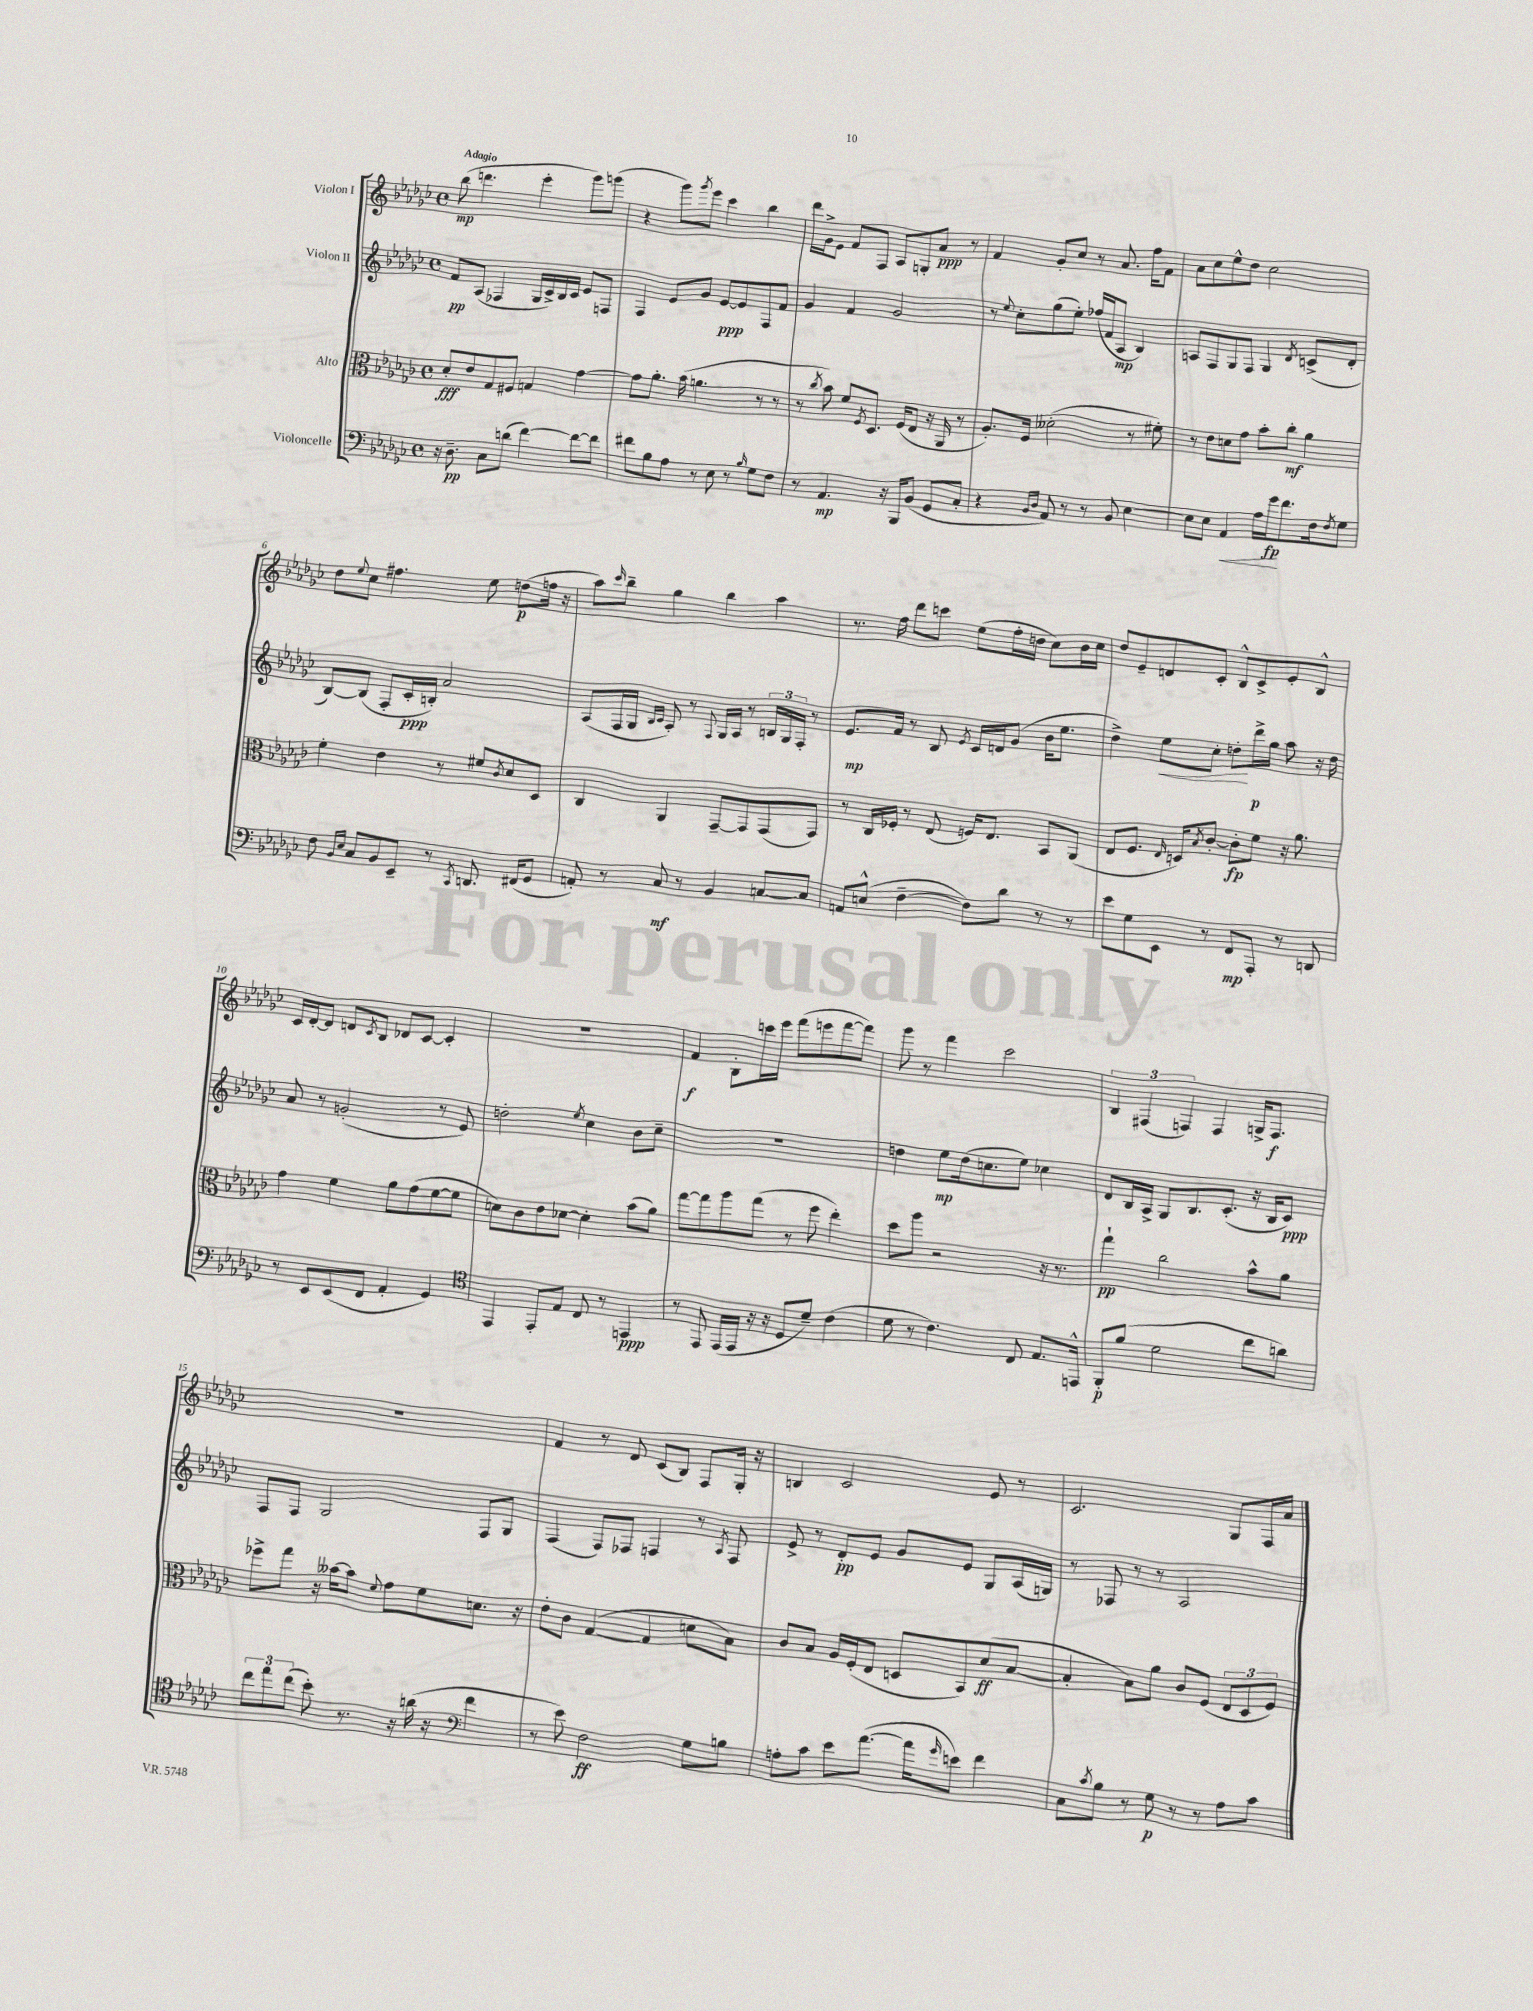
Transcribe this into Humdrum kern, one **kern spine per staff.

**kern	**dynam	**kern	**dynam	**kern	**dynam	**kern	**dynam
*part4	*part4	*part3	*part3	*part2	*part2	*part1	*part1
*staff4	*staff4	*staff3	*staff3	*staff2	*staff2	*staff1	*staff1
*I"Violoncelle	*	*I"Alto	*	*I"Violon II	*	*I"Violon I	*
*clefF4	*	*clefC3	*	*clefG2	*	*clefG2	*
*k[b-e-a-d-g-c-]	*	*k[b-e-a-d-g-c-]	*	*k[b-e-a-d-g-c-]	*	*k[b-e-a-d-g-c-]	*
*M4/4	*	*M4/4	*	*M4/4	*	*M4/4	*
*met(c)	*	*met(c)	*	*met(c)	*	*met(c)	*
=1	=1	=1	=1	=1	=1	=1	=1
!	!	!	!	!	!	!LO:TX:a:B:t=Adagio	!
16r	.	8d-'/L	fff	8f/L	pp	(8bb-\	mp
8.D-~\	pp	.	.	.	.	.	.
.	.	8e-/	.	(8A-/J	.	4.dddn\	.
8C-\L	.	8G-/	.	4F-X/	.	.	.
(8dn\J	.	8F#X/J	.	.	.	.	.
[4f\)	.	4Gn/	.	16G-/LL	.	4eee-'\	.
.	.	.	.	16c-^/)	.	.	.
.	.	.	.	16B-/	.	.	.
.	.	.	.	16c-/JJ	.	.	.
8f\L_	.	[4g-\	.	8e-/L	.	8ggg-\L)	.
8f\J]	.	.	.	8Fn/J	.	(8gggn\J	.
=2	=2	=2	=2	=2	=2	=2	=2
8f#X\L	.	8g-\L]	.	4F/	.	4r	.
8B-\	.	8.a-'\J	.	.	.	.	.
8A-\J	.	.	.	8e-/L	.	8ggg-\L)	.
.	.	(16b-\	.	.	.	.	.
.	.	.	.	.	.	8qggg-/	.
8r	.	4.an\	.	8g-/J	.	8eee-\J	.
8E-\	.	.	.	[8e-/L	ppp	4ccc-\	.
8r	.	.	.	8e-/]	.	.	.
16qqB-/	.	.	.	.	.	.	.
8G-\L	.	8r	.	8F/	.	4bb-\	.
8F\J	.	8r	.	8f/J	.	.	.
=3	=3	=3	=3	=3	=3	=3	=3
8r	.	8r	.	4g-/	.	16ddd-\LL	.
.	.	.	.	.	.	16g-^\J	.
.	.	8qcc-/	.	.	.	.	.
4.AA-/	mp	8b-\)	.	.	.	8e-\J	.
.	.	8f/L	.	4f/	.	8f/L	.
.	.	8qF/	.	.	.	.	.
.	.	8.D-/J	.	.	.	8F/J	.
16r	.	.	.	2g-/	.	8A-/L	.
16BBB-/KL	.	(16F/KL	.	.	.	.	.
(8BB-/J	.	8E-/J	.	.	.	8Gn'/	.
8GG-/L	.	16r	.	.	.	8a-/J	ppp
.	.	16AA-/	.	.	.	.	.
8C-'/J	.	8r	.	.	.	8r	.
=4	=4	=4	=4	=4	=4	=4	=4
4r	.	8.A-'/L)	.	8r	.	4f/	.
.	.	.	.	8qqee-/	.	.	.
.	.	.	.	8cc-'\L	.	.	.
.	.	16F/Jk	.	.	.	.	.
16qqBB-/LL	.	.	.	.	.	.	.
16qqD-/JJ	.	.	.	.	.	.	.
8AA-/)	.	(2d--X'\	.	(8gg-\	.	8g-'/L	.
8r	.	.	.	8ee-'\J)	.	8cc-/J	.
8r	.	.	.	(16ff-X/LL	.	8r	.
.	.	.	.	16f/J	.	.	.
8BB-/	.	.	.	8A-/J	mp	8.a-/	.
[4E-\	.	8r	.	4B-/)	.	.	.
.	.	.	.	.	.	16ff\KL	.
.	.	8f#X'\)	.	.	.	8f\J	.
=5	=5	=5	=5	=5	=5	=5	=5
8E-\L]	.	8r	.	8An/L	.	8a-\L	.
8E-\J	.	8e-\L	.	8F/	.	8cc-\	.
!	!LO:HP:b	!	!	!	!	!	!
4AA-/	<	8dn\	.	8G-/	.	8ee-^^\	.
.	.	8g-\J	.	8F/J	.	8dd-\J	.
16A-\LL	.	8b-'\L	.	4G-/	.	2cc-\	.
16g-\J	fp	.	.	.	.	.	.
8.f\	[	8cc-'\J	mf	.	.	.	.
.	.	.	.	8qd-/	.	.	.
.	.	4a-\	.	(8cn^/L	.	.	.
16F\k	.	.	.	.	.	.	.
8qF/	.	.	.	.	.	.	.
8G-\J	.	.	.	8d-'/J	.	.	.
!!LO:LB:g=z
=6	=6	=6	=6	=6	=6	=6	=6
8F\	.	4f'\	.	[8B-/L)	.	8dd-\L	.
16qqBB-/LL	.	.	.	.	.	.	.
16qqE-/JJ	.	.	.	.	.	8qqee-/	.
8C-/L	.	.	.	(8B-/J]	.	8cc-\J	.
8BB-/	.	4e-\	.	8F'/L	.	4.ff#X\	.
8EE-~/J	.	.	.	16c-'/L	ppp	.	.
.	.	.	.	16Bn'/JJ)	.	.	.
8r	.	8r	.	2a-/	.	.	.
8qCC-/	.	.	.	.	.	.	.
8.DDn/	.	8f#X/L	.	.	.	8ee-\	.
.	.	8qc-/	.	.	.	.	.
.	.	8d-/	.	.	.	(8ddn\L	p
(16FF#X/KL	.	.	.	.	.	.	.
8GG-/J	.	8D-/J	.	.	.	16ffn\Jk	.
.	.	.	.	.	.	16r	.
=7	=7	=7	=7	=7	=7	=7	=7
8AAn'/)	.	4C-/	.	(8A-/L	.	8aa-\L)	.
.	.	.	.	.	.	16qqccc-/	.
8r	.	.	.	16F/L	.	8bb-~\J	.
.	.	.	.	16G-/JJ	.	.	.
.	.	.	.	16qqB-/LL	.	.	.
.	.	.	.	16qqc-/JJ	.	.	.
8C-/	mf	4AA-/	.	8A-'/)	.	4gg-\	.
8r	.	.	.	8r	.	.	.
.	.	.	.	8qqF/	.	.	.
4BB-/	.	[8GG-~/L	.	16G-/LL	.	4bb-\	.
.	.	.	.	16A-/JJ	.	.	.
.	.	8GG-/]	.	8r	.	.	.
[8Cn/L	.	(8GG-/	.	24Bn/LL	.	4aa-\	.
.	.	.	.	24G-/	.	.	.
.	.	.	.	24F'/JJ	.	.	.
8C/J]	.	8GG-/J)	.	8r	.	.	.
=8	=8	=8	=8	=8	=8	=8	=8
8AAn/L	.	8r	.	8.e-/L	mp	8.r	.
(8En^^/J	.	16C-/LL	.	.	.	.	.
.	.	16F-X'/JJ	.	16f/Jk	.	16ff\	.
[4F~\	.	8r	.	8r	.	8ddd-\L	.
.	.	(8E-/	.	8B-/	.	8cccn\J	.
.	.	.	.	8qe-/	.	.	.
8F\L])	.	16Fn/KL)	.	16c-/LL	.	(8ee-\L	.
.	.	8.E-/J	.	16dn/J	.	.	.
8d-\J	.	.	.	(8g-/J	.	16ff'\L	.
.	.	.	.	.	.	16ddn\JJ	.
8r	.	8BB-/L	.	16b-\KL	.	8cc-\L)	.
.	.	.	.	8.ee-\J	.	.	.
8r	.	(8AA-/J	.	.	.	16b-\L	.
.	.	.	.	.	.	16cc-\JJ	.
=9	=9	=9	=9	=9	=9	=9	=9
8e-\L	.	8E-/L	.	4dd-^\)	.	8dd-/L	.
8G-\	.	8.F/J	.	.	.	8e-~/	.
!	!	!	!	!	!LO:HP:b	!	!
8EE-\J	.	.	.	8ee-\L	<	8dn/	.
.	.	16qqE-/	.	.	.	.	.
.	.	16Dn/KL)	.	.	.	.	.
.	.	8qB-/	.	.	.	.	.
8r	.	[8c-'/J	.	8cc-'\J	.	8c-'/J	.
8FF/L	mp	8c-'\L]	fp	8ddn'\L	.	8B-^^/L	.
8AAA-'/J	.	8f\J	.	16ddd-^\L	[ p	8c-^/	.
.	.	.	.	16gg-\JJ	.	.	.
8r	.	16r	.	8aa-\	.	8e-'/	.
.	.	8.a-\	.	.	.	.	.
8DDn/	.	.	.	16r	.	8B-^^/J	.
.	.	.	.	16dd\	.	.	.
!!LO:LB:g=z
=10	=10	=10	=10	=10	=10	=10	=10
8r	.	4g-\	.	8a-/	.	16c-/LL	.
.	.	.	.	.	.	[16d-'/J	.
8EE-/L	.	.	.	8r	.	8d-/J]	.
(8EE-/	.	4f\	.	(2gn'/	.	8dn/L	.
.	.	.	.	.	.	8qc-/	.
8FF/J	.	.	.	.	.	8B-/J	.
4AA-'/	.	8a-\L	.	.	.	8d-X/L	.
.	.	(8g-\	.	.	.	[8c-/J	.
4GG-/)	.	[8f\	.	8r	.	4c-'/]	.
.	.	8f\J]	.	8e-/)	.	.	.
=11	=11	=11	=11	=11	=11	=11	=11
*clefC4	*	*	*	*	*	*	*
4EE-/	.	8dn\L)	.	2ddn'\	.	1r	.
.	.	8c-\	.	.	.	.	.
8EE-'/L	.	8e-\	.	.	.	.	.
8E-/J	.	[8d-X\J	.	.	.	.	.
.	.	.	.	8qee-/	.	.	.
8C-/	.	4d-'\]	.	4cc-\	.	.	.
8r	.	.	.	.	.	.	.
4EEn/	ppp	(8b-\L	.	8b-\L	.	.	.
.	.	8a-\J)	.	8cc-~\J	.	.	.
=12	=12	=12	=12	=12	=12	=12	=12
8r	.	[8gg-\L	.	1r	.	4f/	f
8EE-/	.	8gg-\]	.	.	.	.	.
(16EE-/LL	.	8aa-\	.	.	.	8B-'\L	.
16EE-/JJ	.	.	.	.	.	.	.
16r	.	(8gg-\J	.	.	.	16cccn\L	.
16r	.	.	.	.	.	16eee-\JJ	.
8D-/L	.	8r	.	.	.	(8fff\L	.
8d-~/J)	.	8ff\	.	.	.	8eeen\	.
(4c-\	.	4ee-'\)	.	.	.	[8fff\	.
.	.	.	.	.	.	8fff\J])	.
=13	=13	=13	=13	=13	=13	=13	=13
8d-\	.	8dd-\L	.	4ddn\	.	8ggg-\	.
8r	.	8aa-\J	.	.	.	8r	.
4.c-\)	.	2r	.	8ee-\L	mp	4fff\	.
.	.	.	.	(16dd\k	.	.	.
.	.	.	.	8.ccn\	.	.	.
.	.	.	.	.	.	2ccc-\	.
8C-/	.	.	.	8ee-\J)	.	.	.
8.E-/L	.	16r	.	4cc-X\	.	.	.
.	.	8.r	.	.	.	.	.
16EEn^^/Jk	.	.	.	.	.	.	.
=14	=14	=14	=14	=14	=14	=14	=14
8FF'/L	p	4gg-`\	pp	8d-/L	.	6B-/	.
(8f/J	.	.	.	16B-/L	.	.	.
.	.	.	.	.	.	(6F#X/	.
.	.	.	.	16A-^/JJ	.	.	.
2d-\	.	2cc-\	.	8G-/L	.	.	.
.	.	.	.	.	.	6Fn/)	.
.	.	.	.	8.B-/	.	.	.
.	.	.	.	.	.	4F/	.
.	.	.	.	(8.c-'/J	.	.	.
8cc-\L	.	8b-^^\L	.	16r	.	16Gn^/KL	.
.	.	.	.	16B-/KL	.	8.F/J	f
8an\J)	.	8a-\J	.	8c-/J)	ppp	.	.
!!LO:LB:g=z
=15	=15	=15	=15	=15	=15	=15	=15
12cc-\L	.	8ff-X^\L	.	8F/L	.	1r	.
12ee-\	.	.	.	.	.	.	.
.	.	8gg-\J	.	8F/J	.	.	.
(12cc-\J	.	.	.	.	.	.	.
8b-'\)	.	16r	.	2G-/	.	.	.
.	.	[16b--X\KL	.	.	.	.	.
8.r	.	8b--\J]	.	.	.	.	.
.	.	8qqf/	.	.	.	.	.
.	.	8g-\L	.	.	.	.	.
16r	.	.	.	.	.	.	.
(16an\	.	8f\	.	.	.	.	.
16r	.	.	.	.	.	.	.
*clefF4	*	*	*	*	*	*	*
4f\	.	8.dn\J	.	8F/L	.	.	.
.	.	.	.	8G-/J	.	.	.
.	.	16r	.	.	.	.	.
=16	=16	=16	=16	=16	=16	=16	=16
8r	.	8e-'\L	.	(4F/	.	4f/	.
8e-\)	.	8c-\J	.	.	.	.	.
2F\	ff	([4G-/	.	8F/L)	.	8r	.
.	.	.	.	8F-X/J	.	8d-/	.
.	.	4G-/]	.	4Fn/	.	(8c-/L	.
.	.	.	.	.	.	8B-/J)	.
8G-\L	.	8dn\L	.	8r	.	8F/L	.
.	.	.	.	8qA-/	.	.	.
8Bn\J	.	8B-\J)	.	8F/	.	16G-'/Jk	.
.	.	.	.	.	.	16r	.
=17	=17	=17	=17	=17	=17	=17	=17
8An'\L	.	8c-/L	.	8e-^/	.	4Bn/	.
8c-\J	.	8B-/J	.	8r	.	.	.
8e-\L	.	16A-/LL	.	8d-'/L	pp	2c-/	.
.	.	(16F'/J	.	.	.	.	.
([8.a-\J	.	8E-/J	.	8e-/J	.	.	.
.	.	8Dn/L	.	8g-/L	.	.	.
16a-\KL]	.	.	.	.	.	.	.
16qqg-/	.	.	.	.	.	.	.
8en\J)	.	8BB-/)	.	8e-/J	.	.	.
4f\	.	(8d-/	ff	8G-/L	.	8e-/	.
.	.	[8B-/J	.	(16A-/L	.	8r	.
.	.	.	.	16Gn/JJ)	.	.	.
=18	=18	=18	=18	=18	=18	=18	=18
8C-\L	.	4B-'/]	.	8r	.	2.c-/	.
8qc-/	.	.	.	.	.	.	.
8B-\J	.	.	.	8F-X/	.	.	.
8r	.	8B-\L)	.	8r	.	.	.
8G-\	p	8a-\J	.	8r	.	.	.
8r	.	8c-/L	.	2A-/	.	.	.
8r	.	(8F/J	.	.	.	.	.
8A-\L	.	12E-/L	.	.	.	8G-/L	.
.	.	12D-/	.	.	.	.	.
8c-\J	.	.	.	.	.	16F/L	.
.	.	12F/J)	.	.	.	.	.
.	.	.	.	.	.	16a-/JJ	.
==	==	==	==	==	==	==	==
*-	*-	*-	*-	*-	*-	*-	*-
